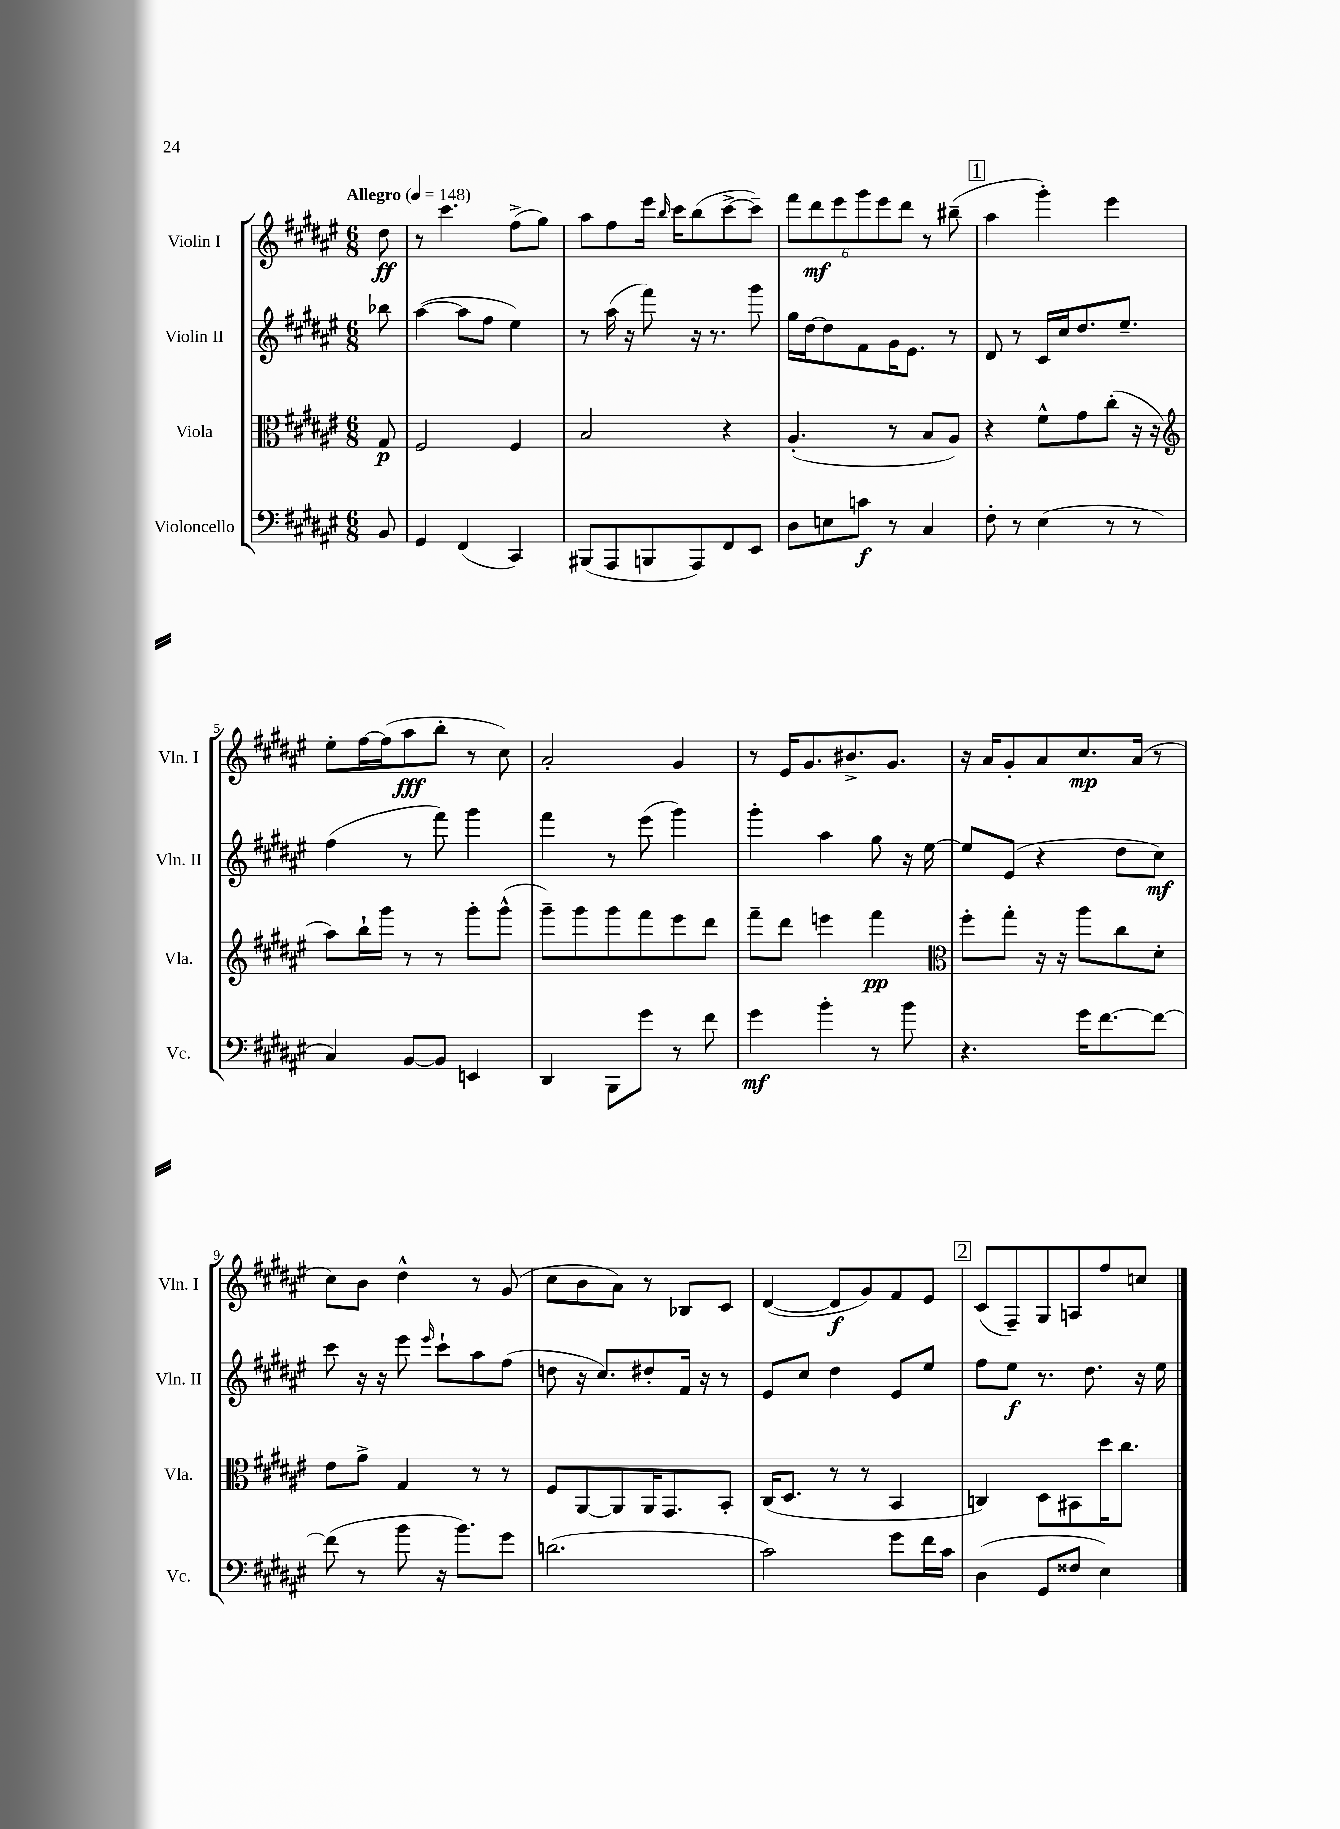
<<
\new StaffGroup <<
\new Staff = "s0" \with { instrumentName = "Violin I" shortInstrumentName = "Vln. I" } {
    \clef treble \key fis \major \numericTimeSignature \time 6/8 \partial 8 \tempo "Allegro" 4 = 148
    \autoBeamOff dis''8\ff |
    r8 cis'''4. fis''8[->( gis''8]) |
    ais''8[ fis''8 eis'''16] \grace { b''16 } cis'''16[ b''8( cis'''8~-> cis'''8]--) |
    \tuplet 6/4 { fis'''8[ dis'''8\mf eis'''8 gis'''8 eis'''8 dis'''8] } r8 bis''8--( |
    \mark \markup { \box "1" } ais''4 gis'''4-.) eis'''4 |
    eis''8[-. fis''16~ fis''16( ais''8\fff b''8]-. r8 cis''8) |
    ais'2-. gis'4 |
    r8 eis'16[ gis'8. bis'8.-> gis'8.] |
    r16 ais'16[ gis'8-. ais'8 cis''8.\mp ais'16]( r8 |
    cis''8[) b'8] dis''4-^ r8 gis'8( |
    cis''8[ b'8 ais'8]) r8 bes8[ cis'8] |
    dis'4~( dis'8[\f gis'8) fis'8 eis'8] |
    \mark \markup { \box "2" } cis'8[( fis8--) gis8 a8 fis''8 c''8] \bar "|." |
}
\new Staff = "s1" \with { instrumentName = "Violin II" shortInstrumentName = "Vln. II" } {
    \clef treble \key fis \major \numericTimeSignature \time 6/8 \partial 8
    \autoBeamOff bes''8 |
    ais''4~( ais''8[ fis''8] eis''4) |
    r8 ais''16( r16 fis'''8) r16 r8. gis'''8 |
    gis''16[ dis''16~ dis''8 fis'8 gis'16 eis'8.] r8 |
    \mark \markup { \box "1" } dis'8 r8 cis'16[ cis''16 dis''8. eis''8.]-- |
    fis''4( r8 fis'''8) gis'''4 |
    fis'''4 r8 eis'''8( gis'''4) |
    gis'''4-. ais''4 gis''8 r16 eis''16~ |
    eis''8[ eis'8]( r4 dis''8[ cis''8]\mf) |
    cis'''8 r16 r16 eis'''8 \grace { eis'''16 } cis'''8[-! ais''8 fis''8]( |
    d''8 r16 cis''8.[) dis''8-. fis'16] r16 r8 |
    eis'8[ cis''8] dis''4 eis'8[ eis''8] |
    \mark \markup { \box "2" } fis''8[ eis''8]\f r8. dis''8. r16 eis''16 \bar "|." |
}
\new Staff = "s2" \with { instrumentName = "Viola" shortInstrumentName = "Vla." } {
    \clef alto \key fis \major \numericTimeSignature \time 6/8 \partial 8
    \autoBeamOff gis8\p |
    fis2 fis4 |
    b2 r4 |
    ais4.-.( r8 b8[ ais8]) |
    \mark \markup { \box "1" } r4 fis'8[-^ gis'8 cis''8]-.( r16 r16 |
    \clef treble ais''8[) b''16-! gis'''16] r8 r8 gis'''8[-. gis'''8]-^( |
    gis'''8[--) gis'''8 gis'''8 fis'''8 eis'''8 dis'''8] |
    fis'''8[-- dis'''8] e'''4 fis'''4\pp |
    \clef alto fis''8[-. gis''8]-. r16 r16 ais''8[ cis''8 dis'8]-. |
    eis'8[ gis'8]-> gis4 r8 r8 |
    fis8[ ais,8~ ais,8 ais,16 gis,8. b,8]-. |
    cis16[( dis8.] r8 r8 b,4 |
    \mark \markup { \box "2" } c4) dis8[ bis,8 dis''16 cis''8.] \bar "|." |
}
\new Staff = "s3" \with { instrumentName = "Violoncello" shortInstrumentName = "Vc." } {
    \clef bass \key fis \major \numericTimeSignature \time 6/8 \partial 8
    \autoBeamOff b,8 |
    gis,4 fis,4( cis,4) |
    bis,,8[( ais,,8 b,,8 ais,,8) fis,8 eis,8] |
    dis8[ e8 c'8]\f r8 cis4 |
    \mark \markup { \box "1" } fis8-. r8 eis4( r8 r8 |
    cis4) b,8[~ b,8] e,4 |
    dis,4 b,,8[ gis'8] r8 fis'8 |
    gis'4\mf b'4-. r8 b'8 |
    r4. gis'16[ fis'8.~ fis'8]~ |
    fis'8( r8 b'8 r16 b'8.[) gis'8] |
    d'2.( |
    cis'2) gis'8[ fis'16 cis'16] |
    \mark \markup { \box "2" } dis4( gis,8[ fisis8] eis4) \bar "|." |
}
>>
>>
